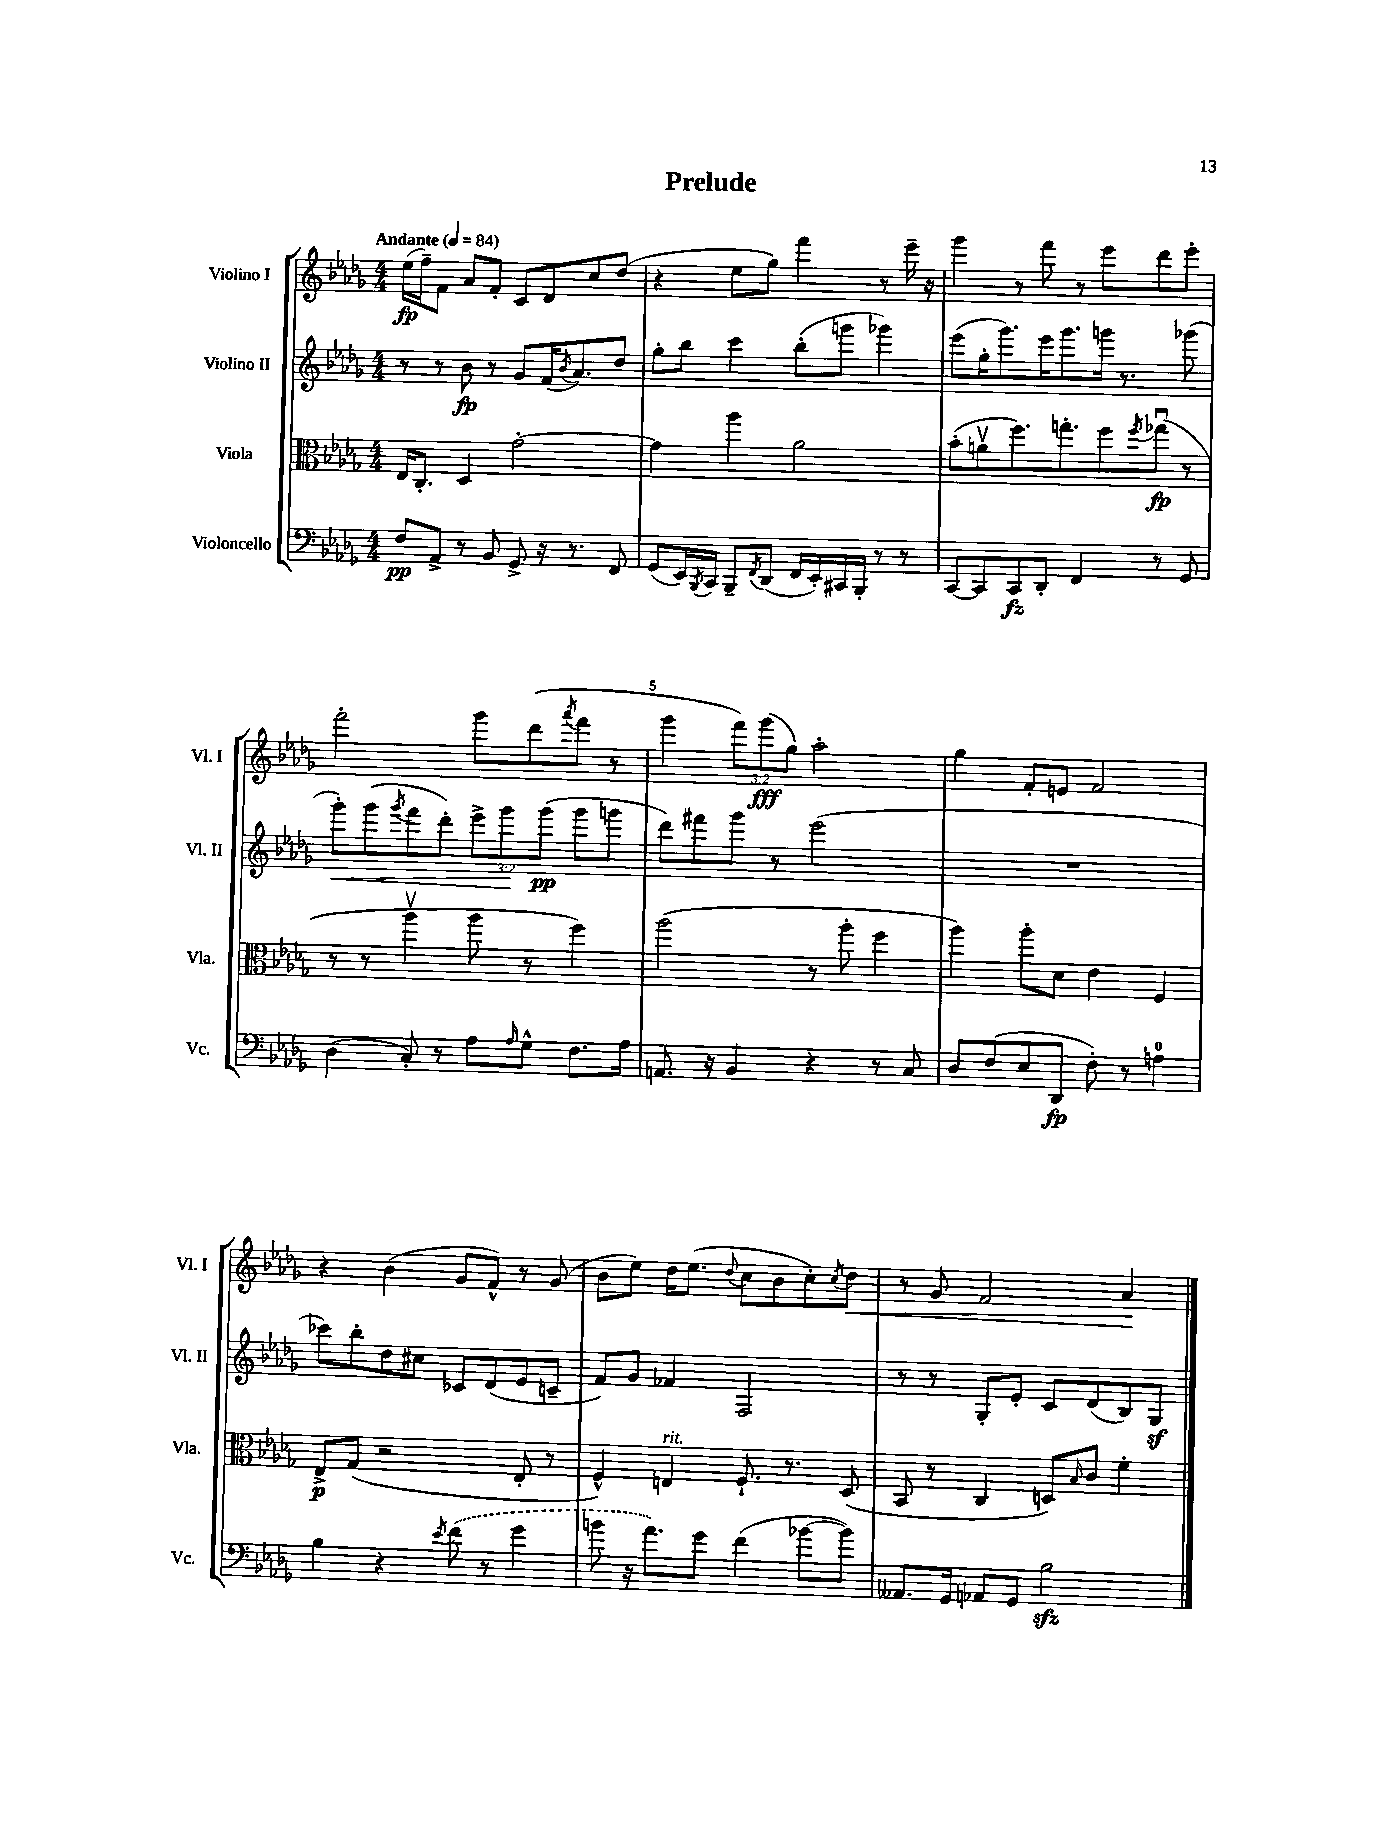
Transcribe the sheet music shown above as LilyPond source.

\header { title = "Prelude" }
<<
\new StaffGroup <<
\new Staff = "s0" \with { instrumentName = "Violino I" shortInstrumentName = "Vl. I" } {
    \clef treble \key des \major \numericTimeSignature \time 4/4 \override Staff.TupletNumber.text = #tuplet-number::calc-fraction-text \tempo "Andante" 4 = 84
    ees''16\fp( f''16--) f'8 aes'8 f'8-. c'8 des'8 c''8 des''8( |
    r4 ees''8 ges''8) f'''4 r8 ees'''16-- r16 |
    ges'''4 r8 f'''8 r8 ees'''8 des'''8 ees'''8-. |
    f'''2-. ges'''8 des'''8( \acciaccatura { aes'''8 } f'''8 r8 |
    ges'''4 \tuplet 3/2 { f'''8) ges'''8\fff( ges''8) } aes''2-. |
    ges''4 f'8-. e'8 f'2 |
    r4 bes'4( ges'8 f'8-^) r8 ges'8( |
    bes'8 ees''8) des''16 ees''8.( \appoggiatura { des''8 } c''8 bes'8 c''8-.) \acciaccatura { c''8 } des''8\< |
    r8 ges'8 f'2 aes'4\! \bar "|." |
}
\new Staff = "s1" \with { instrumentName = "Violino II" shortInstrumentName = "Vl. II" } {
    \clef treble \key des \major \numericTimeSignature \time 4/4 \override Staff.TupletNumber.text = #tuplet-number::calc-fraction-text
    r8 r8 bes'8\fp r8 ges'8 f'16( \acciaccatura { bes'8 } aes'8.) des''8 |
    ges''8-. bes''8 c'''4 bes''8-.( g'''8 ges'''4) |
    ees'''8( ges''16-. ges'''8.) ees'''16 ges'''8. g'''16 r8. ges'''8( |
    ges'''8-.\<) ges'''8( \acciaccatura { ges'''8 } f'''8 des'''8-.) \tuplet 3/2 { ees'''8-> ges'''8\! ges'''8\pp( } ges'''8 g'''8 |
    des'''8) fis'''8 ges'''8 r8 ees'''2( |
    R1 |
    ces'''8) bes''8-. des''8 cis''8 ces'8 des'8( ees'8 c'8-- |
    f'8) ges'8 fes'4 f2 |
    r8 r8 ges8-. ees'8-. c'8 des'8( bes8) ges8\sf \bar "|." |
}
\new Staff = "s2" \with { instrumentName = "Viola" shortInstrumentName = "Vla." } {
    \clef alto \key des \major \numericTimeSignature \time 4/4
    ees16 c8.-. des4 ges'2~-. |
    ges'4 aes''4 aes'2 |
    bes'8-.( a'8\upbow f''8.) g''8.-. f''8 \acciaccatura { f''8 } ges''8\downbow\fp( r8 |
    r8 r8 aes''4\upbow aes''8 r8 f''4) |
    aes''2( r8 aes''8-. f''4 |
    aes''4) aes''8-. des'8 ees'4 f4 |
    ees8->\p ges8( r2 ees8-. r8 |
    f4-^) e4^\markup { \italic "rit." } f8.-! r8. des8( |
    bes,8 r8 c4 d8) \grace { bes16 } c'8 f'4-. \bar "|." |
}
\new Staff = "s3" \with { instrumentName = "Violoncello" shortInstrumentName = "Vc." } {
    \clef bass \key des \major \numericTimeSignature \time 4/4
    f8\pp aes,8-> r8 bes,8 ges,8-> r16 r8. f,8 |
    ges,8( ees,16) \acciaccatura { bes,,8 } c,16 bes,,8-- \acciaccatura { f,8 } des,8( f,16 ees,16-.) cis,16 bes,,16-. r8 r8 |
    c,8~ c,8 c,8\fz des,8-. f,4 r8 ges,8 |
    des4( c8-.) r8 aes8 \grace { aes16 } ges8-^ f8. aes16 |
    a,8. r16 bes,4 r4 r8 c8 |
    des8 f8( ees8 des,8\fp f8-.) r8 a4-0 |
    bes4 r4 \acciaccatura { ees'8 } \once \slurDashed f'8( r8 ges'4 |
    b'8 r16 aes'8.) ges'8 f'4( bes'8~ bes'8) |
    aeses,8. ges,16 aes,8 ges,8 bes2\sfz \bar "|." |
}
>>
>>
\layout { \context { \Score \override BarNumber.break-visibility = ##(#f #t #t) barNumberVisibility = #(every-nth-bar-number-visible 5) } }
